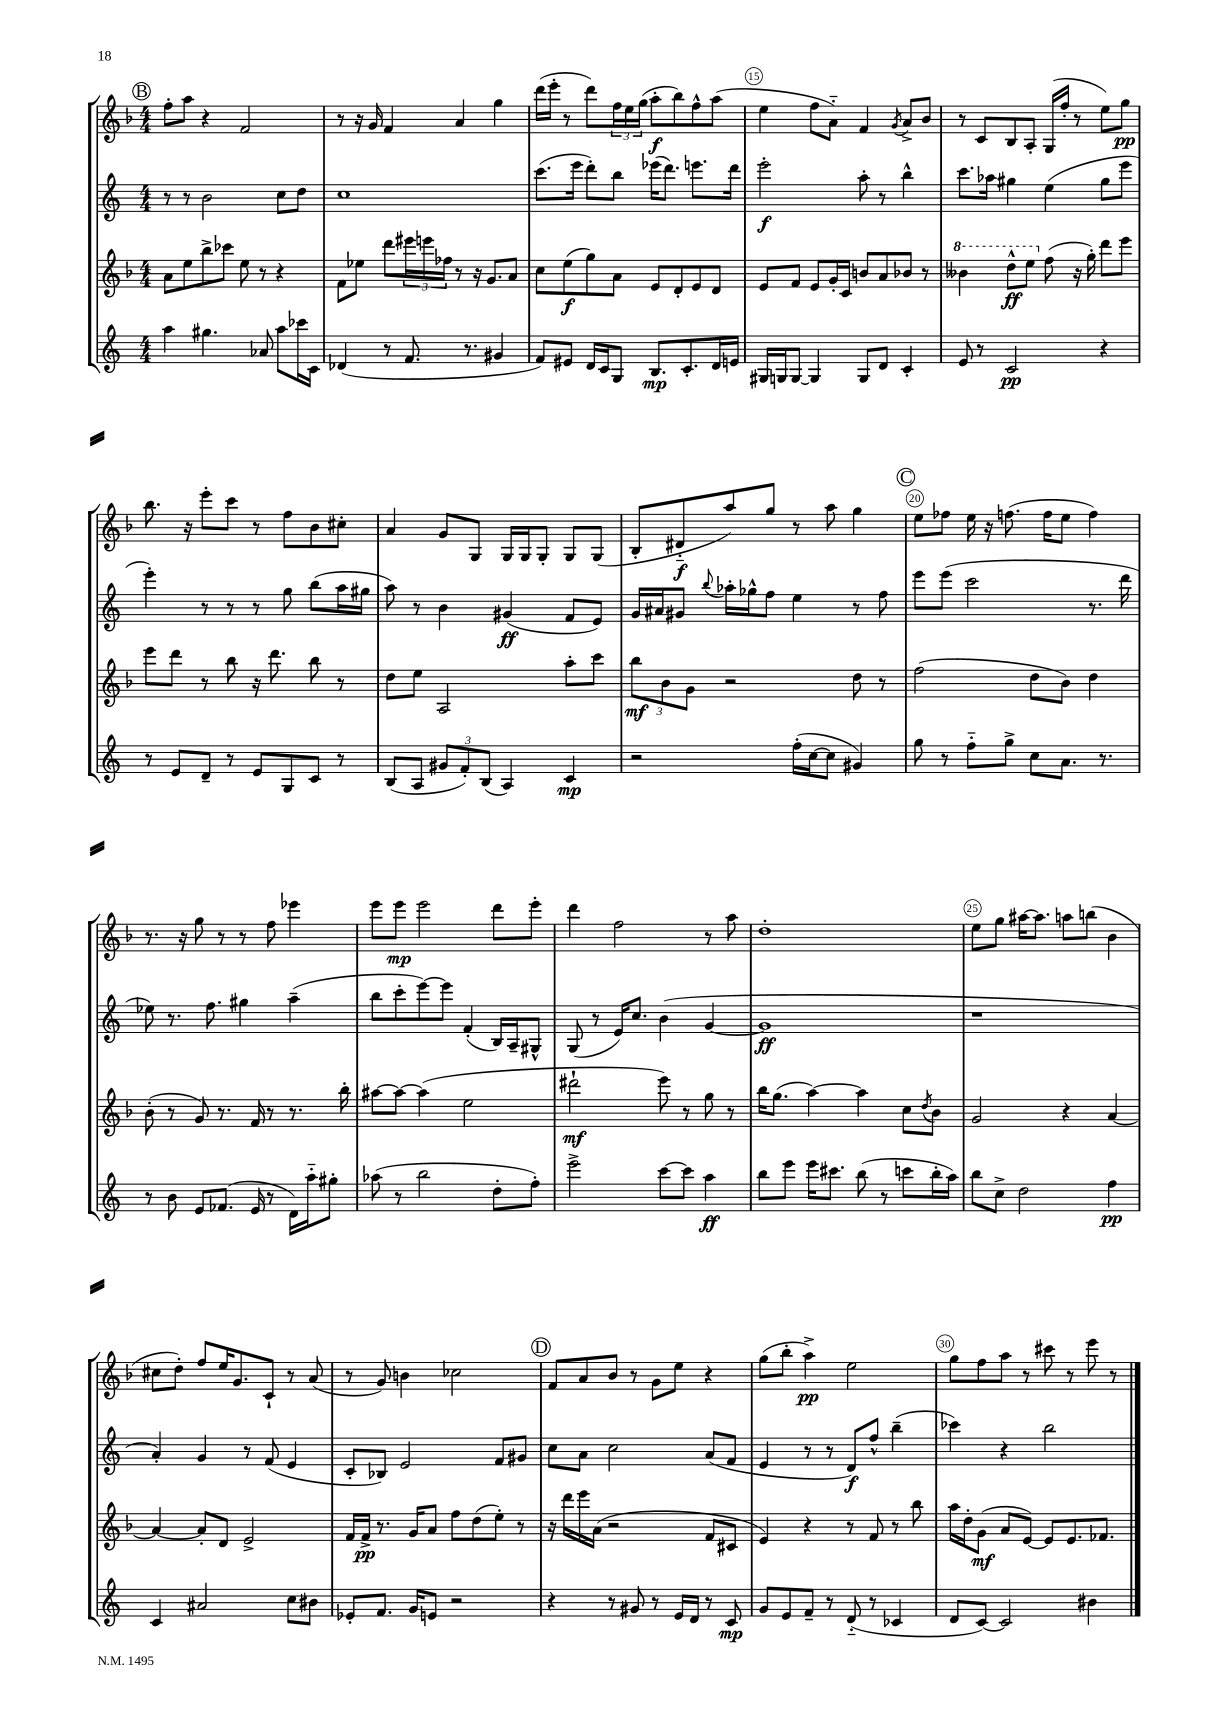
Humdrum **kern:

**kern	**kern	**kern	**kern
*staff4	*staff3	*staff2	*staff1
*clefG2	*clefG2	*clefG2	*clefG2
*k[]	*k[b-]	*k[]	*k[b-]
*M4/4	*M4/4	*M4/4	*M4/4
4aa\	8a\L	8r	8ff'\L
.	8ee\	8r	8aa\J
4.gg#\	8bb-^\	2b\	4r
.	8ccc-\J	.	.
.	8ee\	.	2f/
8a-/	8r	.	.
8aa\L	4r	8cc\L	.
16ccc-\L	.	8dd\J	.
16c\JJ	.	.	.
=	=	=	=
(4d-/	8f\L	1cc	8r
.	8ee-\J	.	16r
.	.	.	16g/
8r	8ddd\L	.	4f/
8.f/	24eee#\L	.	.
.	24eee\	.	.
.	24ff-\JJ	.	.
.	8r	.	4a/
8.r	.	.	.
.	16r	.	.
.	8.g/L	.	.
4g#/	.	.	4gg\
.	8a/J	.	.
=	=	=	=
8f/L)	8cc\L	(8.ccc\L	(16ddd\LL
.	.	.	16eee'\JJ
8e#/J	(8ee\	.	8r
.	.	16eee\Jk	.
16d/LL	8gg\)	8ddd'\L)	8ddd\L)
16c/J	.	.	.
8G/J	8a\J	8bb\J	24ff\L
.	.	.	24ee\
.	.	.	(24gg\JJ
8.B/L	8e/L	(16eee-\LK	8aa'\L
.	.	8.ddd\J)	.
.	8d'/	.	8bb-\)
8.c'/	.	.	.
.	8e/	8.eee\L	8ff^^\
16d/L	8d/J	.	(8aa\J
16e/JJ	.	16ddd\Jk	.
=	=	=	=
16G#/LL	8e/L	2eee'\	4ee\
16G/J	.	.	.
[8G/J	8f/J	.	.
4G/]	8e/L	.	8ff\L
.	16g'/L	.	8a'~\J)
.	16c/JJ	.	.
8G/L	8b/L	8aa'\	4f/
8d/J	8a/	8r	.
.	.	.	8qg/
4c'/	8b-/J	4bb^^\	8a^/L
.	8r	.	8b-/J
=	=	=	=
8e/	4bb--\	8.ccc\L	8r
8r	.	.	8c/L
.	.	16aa-\Jk	.
2c/	8ddd^^\L	4gg#\	8B-/
.	8eee\J	.	8A'/J
.	(8ff\	(4ee\	(16G/LL
.	.	.	16ff'/JJ
.	16r	.	8r
.	16gg'\)	.	.
4r	8ddd\L	8gg#\L	8ee\L)
.	8eee\J	8eee\J	8gg\J
=	=	=	=
8r	8eee\L	4eee'\)	8.bb-\
8e/L	8ddd\J	.	.
.	.	.	16r
8d~/J	8r	8r	8eee'\L
8r	8bb-\	8r	8ccc\J
8e/L	16r	8r	8r
.	8.ddd\	.	.
8G/	.	8gg\	8ff\L
8c/J	8bb-\	(8bb\L	8b-\
8r	8r	16aa\L	8cc#'\J
.	.	16gg#\JJ	.
=	=	=	=
(8B/L	8dd\L	8aa\)	4a/
8A/J	8ee\J	8r	.
12g#/L	2A/	4b\	8g/L
12f'/)	.	.	.
.	.	.	8G/J
(12B/J	.	.	.
4A/)	.	(4g#/	16G/LL
.	.	.	16G/J
.	.	.	8G'/J
4c/	8aa'\L	8f/L	8G/L
.	8ccc\J	8e/J)	(8G/J
=	=	=	=
2r	12bb-\L	16g/LL	8B-'/L
.	.	16a#/J	.
.	12b-\	.	.
.	.	8g#/J	8d#'~/
.	12g\J	.	.
.	.	8qqbb/	.
.	2r	16aa-'\LL	8aa/)
.	.	16gg-^^\J	.
.	.	8ff\J	8gg/J
(16ff'\LL	.	4ee\	8r
[16cc\J	.	.	.
8cc\]J	.	.	8aa\
4g#/)	8dd\	8r	4gg\
.	8r	8ff\	.
=	=	=	=
8gg\	(2ff\	8eee\L	8ee\L
8r	.	(8eee\J	8ff-\J
8ff'~\L	.	2ccc\	16ee\
.	.	.	16r
8gg^\J	.	.	(8.ff\
8cc\L	8dd\L	.	.
.	.	.	16ff\LK
8.a\J	8b-\J)	.	8ee\J
.	4dd\	8.r	4ff\)
8.r	.	.	.
.	.	16ddd\	.
=	=	=	=
8r	(8b-'\	8ee-\)	8.r
8b\	8r	8.r	.
.	.	.	16r
8e/L	8g/)	.	8gg\
.	.	8.ff\	.
(8.f-/J	8.r	.	8r
.	.	4gg#\	8r
16e/	16f/	.	.
8r	8r	.	8ff\
16d\LL)	8.r	(4aa~\	4eee-\
16aa'~\J	.	.	.
8gg#'\J	.	.	.
.	16bb-'\	.	.
=	=	=	=
(8aa-\	[8aa#\L	8bb\L	8eee\L
8r	8aa#\_J	8ccc'\	8eee\J
2bb\	(4aa#\]	[8eee\)	2eee\
.	.	8eee\]J	.
.	2ee\	(4f'/	.
8dd'\L	.	16B/LL)	8ddd\L
.	.	16A~/J	.
8ff'\J)	.	8G#^^/J	8eee'\J
=	=	=	=
2eee^\	2ddd#`\	(8G/	4ddd\
.	.	8r	.
.	.	16e/LK)	2ff\
.	.	8.cc/J	.
[8ccc\L	8eee\)	(4b\	.
8ccc\]J	8r	.	.
4aa\	8gg\	[4g/	8r
.	8r	.	8aa\
=	=	=	=
8bb\L	16bb-\LK	1g]	1dd'
.	(8.gg\J	.	.
8eee\J	.	.	.
16eee\LK	[4aa\)	.	.
8.ccc#\J	.	.	.
(8bb\	4aa\]	.	.
8r	.	.	.
8ccc\L	8cc\L	.	.
.	8qdd/	.	.
16bb'\L	8b-\J	.	.
16aa\JJ)	.	.	.
=	=	=	=
8bb\L	2g/	1r	8ee\L
8cc^\J	.	.	8gg\J
2dd\	.	.	[16aa#\LK
.	.	.	8.aa#\]J
.	4r	.	8aa\L
.	.	.	(8bb\J
4ff\	[4a/	.	4b-\
=	=	=	=
4c/	4a/_	4a'/)	8cc#\L
.	.	.	8dd'\J)
2a#/	8a'/]L	4g/	8ff/L
.	8d/J	.	16ee/K
.	.	.	8.g/
.	2e^/	8r	.
.	.	(8f/	8c`/J
8cc\L	.	4e/	8r
8b#\J	.	.	(8a/
=	=	=	=
8e-'/L	16f/LL	8c'/L	8r
.	16f^/JJ	.	.
8.f/J	8.r	8B-/J)	8g/)
.	.	2e/	4b\
16g/LK	16g/LK	.	.
8e/J	8a/J	.	.
2r	8ff\L	.	2cc-\
.	(8dd\	.	.
.	8ee'\J)	8f/L	.
.	8r	8g#/J	.
=	=	=	=
4r	16r	8cc\L	8f/L
.	16ddd\LL	.	.
.	16eee\	8a\J	8a/
.	(16a\JJ	.	.
8r	2r	2cc\	8b-/J
8g#/	.	.	8r
8r	.	.	8g\L
16e/LL	.	.	8ee\J
16d/JJ	.	.	.
8r	8f/L	(8a/L	4r
8c/	8c#/J	8f/J	.
=	=	=	=
8g/L	4e/)	4e/	(8gg\L
8e/	.	.	8bb-'\J
8f~/J	4r	8r	4aa^\)
8r	.	8r	.
(8d'~/	8r	8d/L)	2ee\
8r	8f/	8ff^^/J	.
4c-/	8r	(4bb~\	.
.	8bb-\	.	.
=	=	=	=
8d/L	16aa\LL	4ccc-\)	8gg\L
.	16dd'\J	.	.
[8c/J)	(8g\J	.	8ff\
2c/]	8a/L	4r	8aa\J
.	[8e/J)	.	8r
.	8e/]L	2bb\	8ccc#\
.	8.e/	.	8r
4b#\	.	.	8eee\
.	8.f-/J	.	.
.	.	.	8r
==	==	==	==
*-	*-	*-	*-
